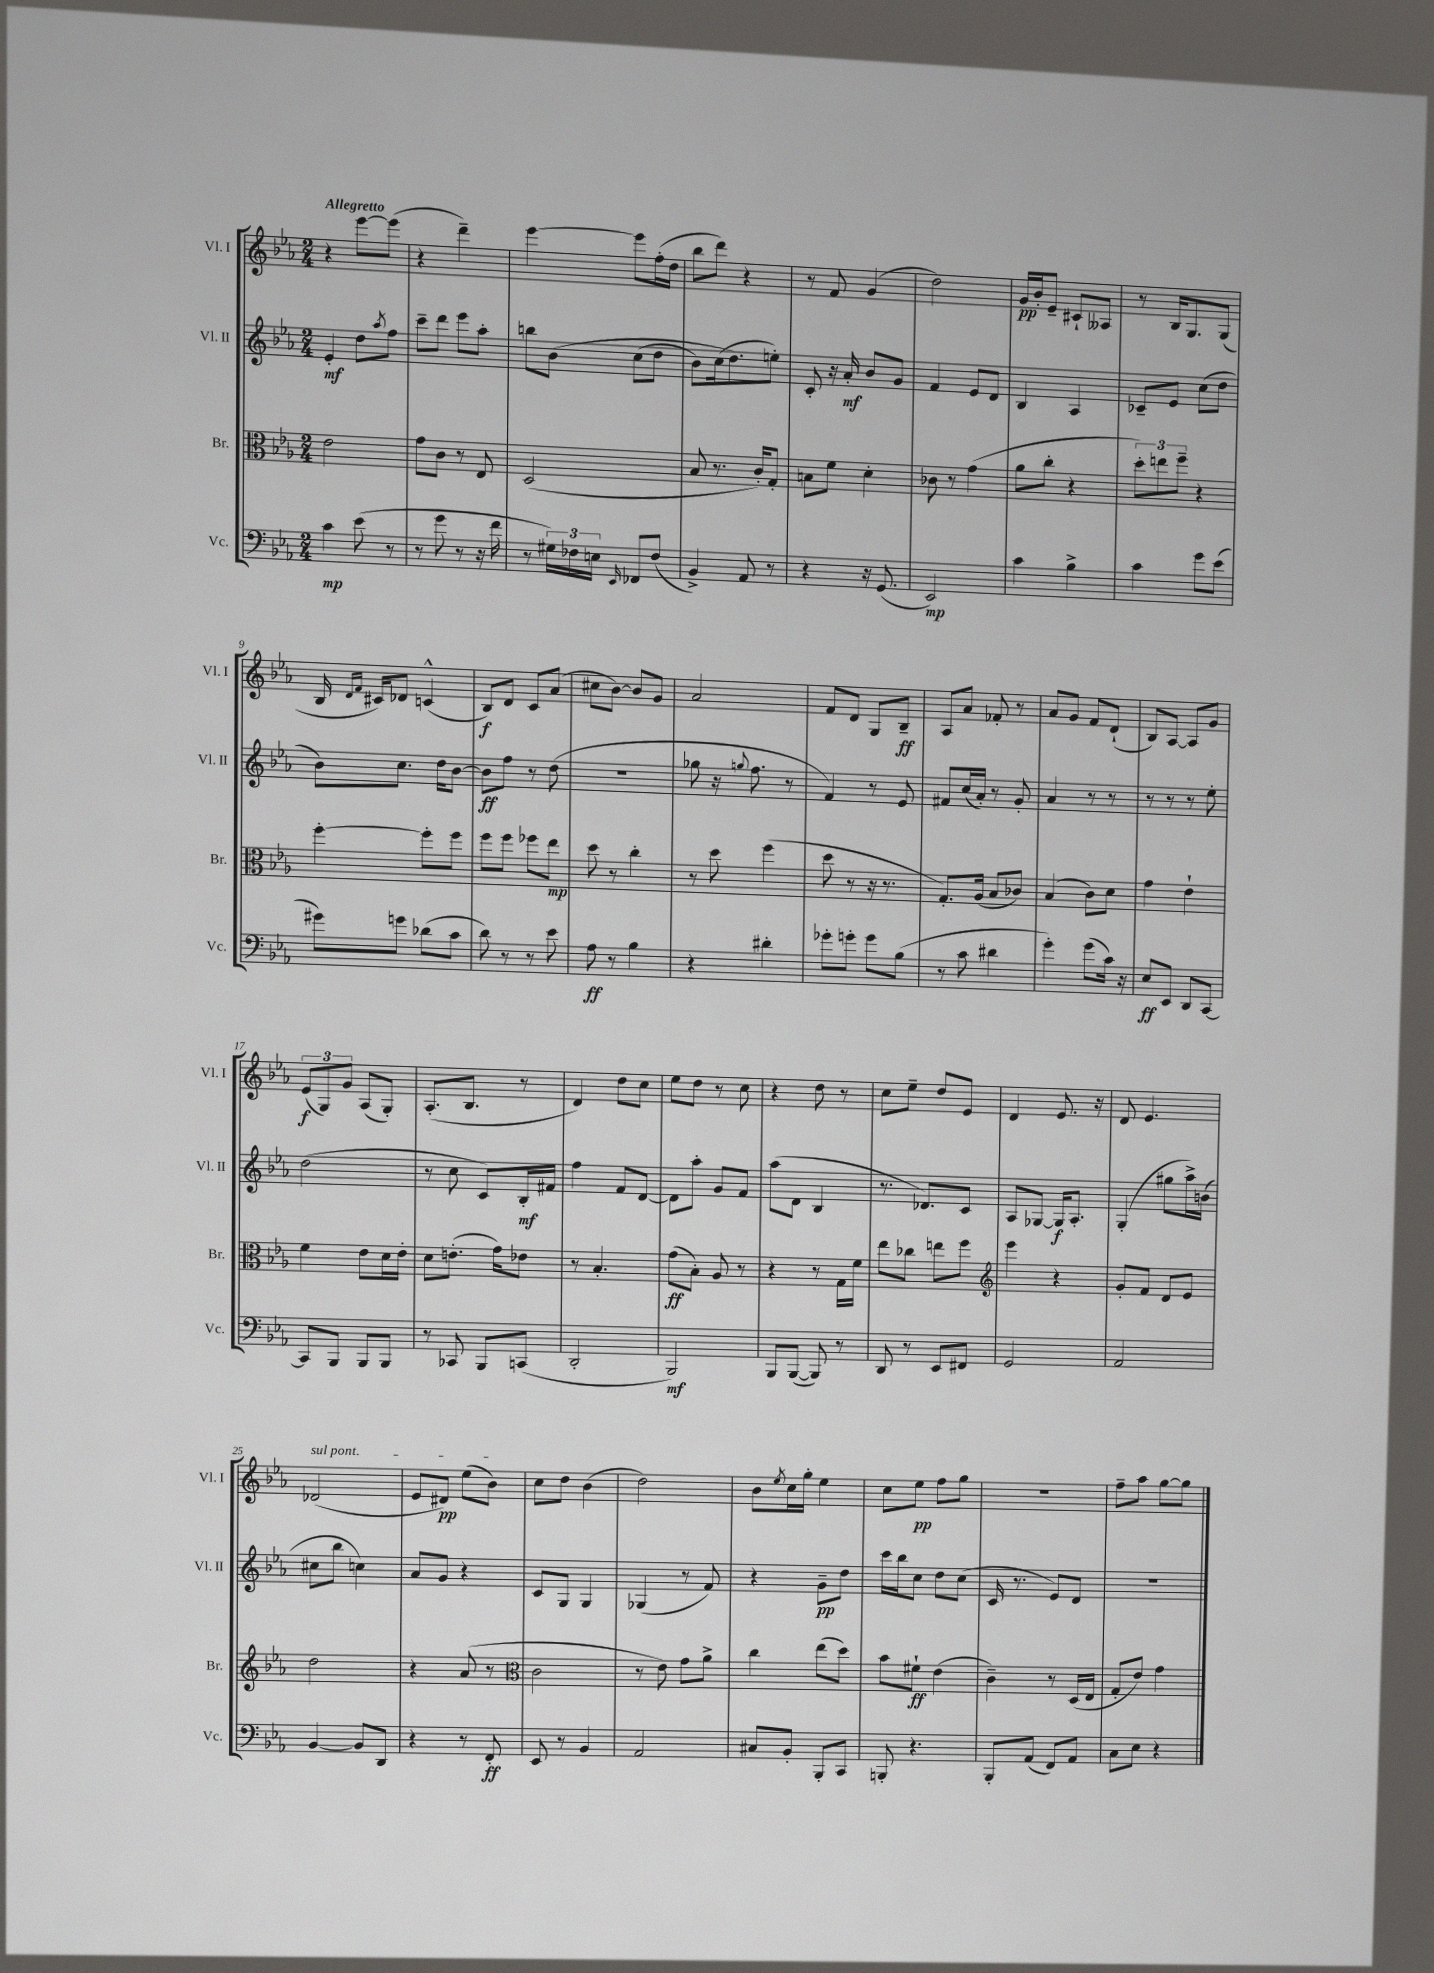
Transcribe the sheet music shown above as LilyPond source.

<<
\new StaffGroup <<
\new Staff = "s0" \with { instrumentName = "Vl. I" shortInstrumentName = "Vl. I" } {
    \clef treble \key ees \major \numericTimeSignature \time 2/4 \tempo "Allegretto"
    r4 ees'''8~ ees'''8( |
    r4 d'''4--) |
    ees'''4~ ees'''8 f''16-.( d''16 |
    bes''8 d'''8) r4 |
    r8 f'8 g'4( |
    d''2) |
    g'16\pp bes'16-. ees'8-- cis'8-! aeses8 |
    r8 bes16 g8. g8( |
    bes16 \grace { d'16 f'16 } cis'16) des'8 c'4-^( |
    bes8\f) d'8 c'8 aes'8( |
    cis''8 bes'8~) bes'8 g'8 |
    aes'2 |
    f'8 d'8 g8 bes8--\ff |
    aes8 aes'8 fes'8-. r8 |
    aes'8 g'8 f'8 d'8-!( |
    bes8) aes8~ aes8 g'8 |
    \tuplet 3/2 { ees'8\f( g8) g'8 } aes8( g8-.) |
    aes8.-.( bes8. r8 |
    d'4) d''8 c''8 |
    ees''8 d''8 r8 c''8 |
    r4 d''8 r8 |
    c''8 ees''8-- d''8 ees'8 |
    d'4 ees'8. r16 |
    d'8 ees'4. |
    \once \override TextSpanner.bound-details.left.text = \markup { \italic "sul pont." } des'2\startTextSpan( |
    ees'8 dis'8\pp) ees''8( bes'8\stopTextSpan) |
    c''8 d''8 bes'4( |
    d''2) |
    bes'8 \acciaccatura { ees''8 } c''16 g''16-. ees''4 |
    c''8 ees''8\pp f''8 g''8 |
    R2 |
    f''8-- aes''8 g''8~ g''8 \bar "|." |
}
\new Staff = "s1" \with { instrumentName = "Vl. II" shortInstrumentName = "Vl. II" } {
    \clef treble \key ees \major \numericTimeSignature \time 2/4
    ees'4-.\mf d''8 \acciaccatura { aes''8 } f''8 |
    c'''8-- d'''8 ees'''8 aes''8-. |
    b''8 bes'8\( c''8( d''8 |
    bes'8) c''16( d''8.\) e''8-.) |
    c'8-. r16 aes'16-.\mf bes'8 g'8 |
    f'4 ees'8 d'8 |
    bes4 aes4 |
    ces'8-- ees'8 c''8( d''8 |
    bes'8) c''8. d''16 bes'8~ |
    bes'8\ff f''8 r8 d''8( |
    r2 |
    ges''8 r16 \appoggiatura { g''8 } f''8. r8 |
    f'4) r8 ees'8 |
    fis'8 c''16( aes'16-.) r8 g'8-. |
    aes'4 r8 r8 |
    r8 r8 r8 ees''8-. |
    d''2( |
    r8 c''8 c'8) bes16-.\mf fis'16 |
    f''4 f'8 d'8~ |
    d'8 aes''8-. g'8 f'8 |
    aes''8( d'8 bes4 |
    r8. des'8.) c'8 |
    aes8 ges8~ ges16\f aes8.-. |
    g4-.( gis''8 aes''16->) b'16( |
    cis''8 bes''8 c''4) |
    aes'8 g'8 r4 |
    c'8 g8 g4 |
    ges4( r8 f'8) |
    r4 g'8--\pp d''8 |
    c'''16 bes''16 c''8 d''8 c''8( |
    c'16 r8. ees'8) d'8 |
    r2 \bar "|." |
}
\new Staff = "s2" \with { instrumentName = "Br." shortInstrumentName = "Br." } {
    \clef alto \key ees \major \numericTimeSignature \time 2/4
    ees'2 |
    g'8 c'8 r8 ees8 |
    d2( |
    bes8 r8. c'16-.) g8-. |
    b8 f'8 d'4-. |
    ces'8 r8 g'4( |
    aes'8 c''8-. r4 |
    \tuplet 3/2 { d''8-.) e''8 f''8-- } r4 |
    f''4~-. f''8-. f''8 |
    f''8 f''8 fes''8 ees''8\mp |
    d''8 r8 c''4-. |
    r8 d''8 f''4( |
    d''8 r8 r16 r8. |
    g8.-.) aes16( bes8 ces'8) |
    bes4( c'8) d'8 |
    g'4 ees'4-! |
    f'4 ees'8 d'16 ees'16-. |
    d'8 e'8.-.( g'16) ees'8 |
    r8 bes4.-. |
    g'8\ff( bes8-.) aes8 r8 |
    r4 r8 g16 f'16 |
    ees''8 ces''8 e''8 f''8 |
    \clef treble ees'''4 r4 |
    g'8-. f'8 d'8 ees'8 |
    d''2 |
    r4 aes'8( r8 |
    \clef alto c'2 |
    r8 ees'8) g'8 aes'8-> |
    c''4 ees''8( d''8) |
    bes'8 fis'8-!\ff ees'4( |
    c'4--) r8 d16( ees16 |
    g8-. ees'8) g'4 \bar "|." |
}
\new Staff = "s3" \with { instrumentName = "Vc." shortInstrumentName = "Vc." } {
    \clef bass \key ees \major \numericTimeSignature \time 2/4
    c'4\mp ees'8( r8 |
    r8 g'8 r8 r16 f'16 |
    r8 \tuplet 3/2 { gis16) fes16 e16 } \grace { ees,16 } fes,8 fes8( |
    bes,4->) aes,8 r8 |
    r4 r16 g,8.( |
    ees,2\mp) |
    c'4 bes4-> |
    c'4 g'8 ees'8( |
    gis'8) g'8 des'8( c'8 |
    d'8) r8 r8 ees'8 |
    aes8\ff r8 bes4 |
    r4 dis'4-. |
    ges'8-. g'8-. g'8 bes8( |
    r8 c'8 dis'4 |
    g'4-.) g'8( c'16) r16 |
    ees8\ff ees,8 d,8 c,8~ |
    c,8 bes,,8 bes,,8 bes,,8 |
    r8 ces,8 bes,,8 c,8( |
    d,2-. |
    bes,,2\mf) |
    bes,,8 bes,,8~( bes,,8) r8 |
    d,8 r8 ees,8 fis,8 |
    g,2 |
    aes,2 |
    bes,4~ bes,8 d,8 |
    r4 r8 f,8-.\ff |
    ees,8 r8 bes,4 |
    aes,2 |
    cis8 bes,8-. bes,,8-. c,8 |
    b,,8-. r4. |
    bes,,8-. aes,8( f,8) aes,8 |
    c8 ees8 r4 \bar "|." |
}
>>
>>
